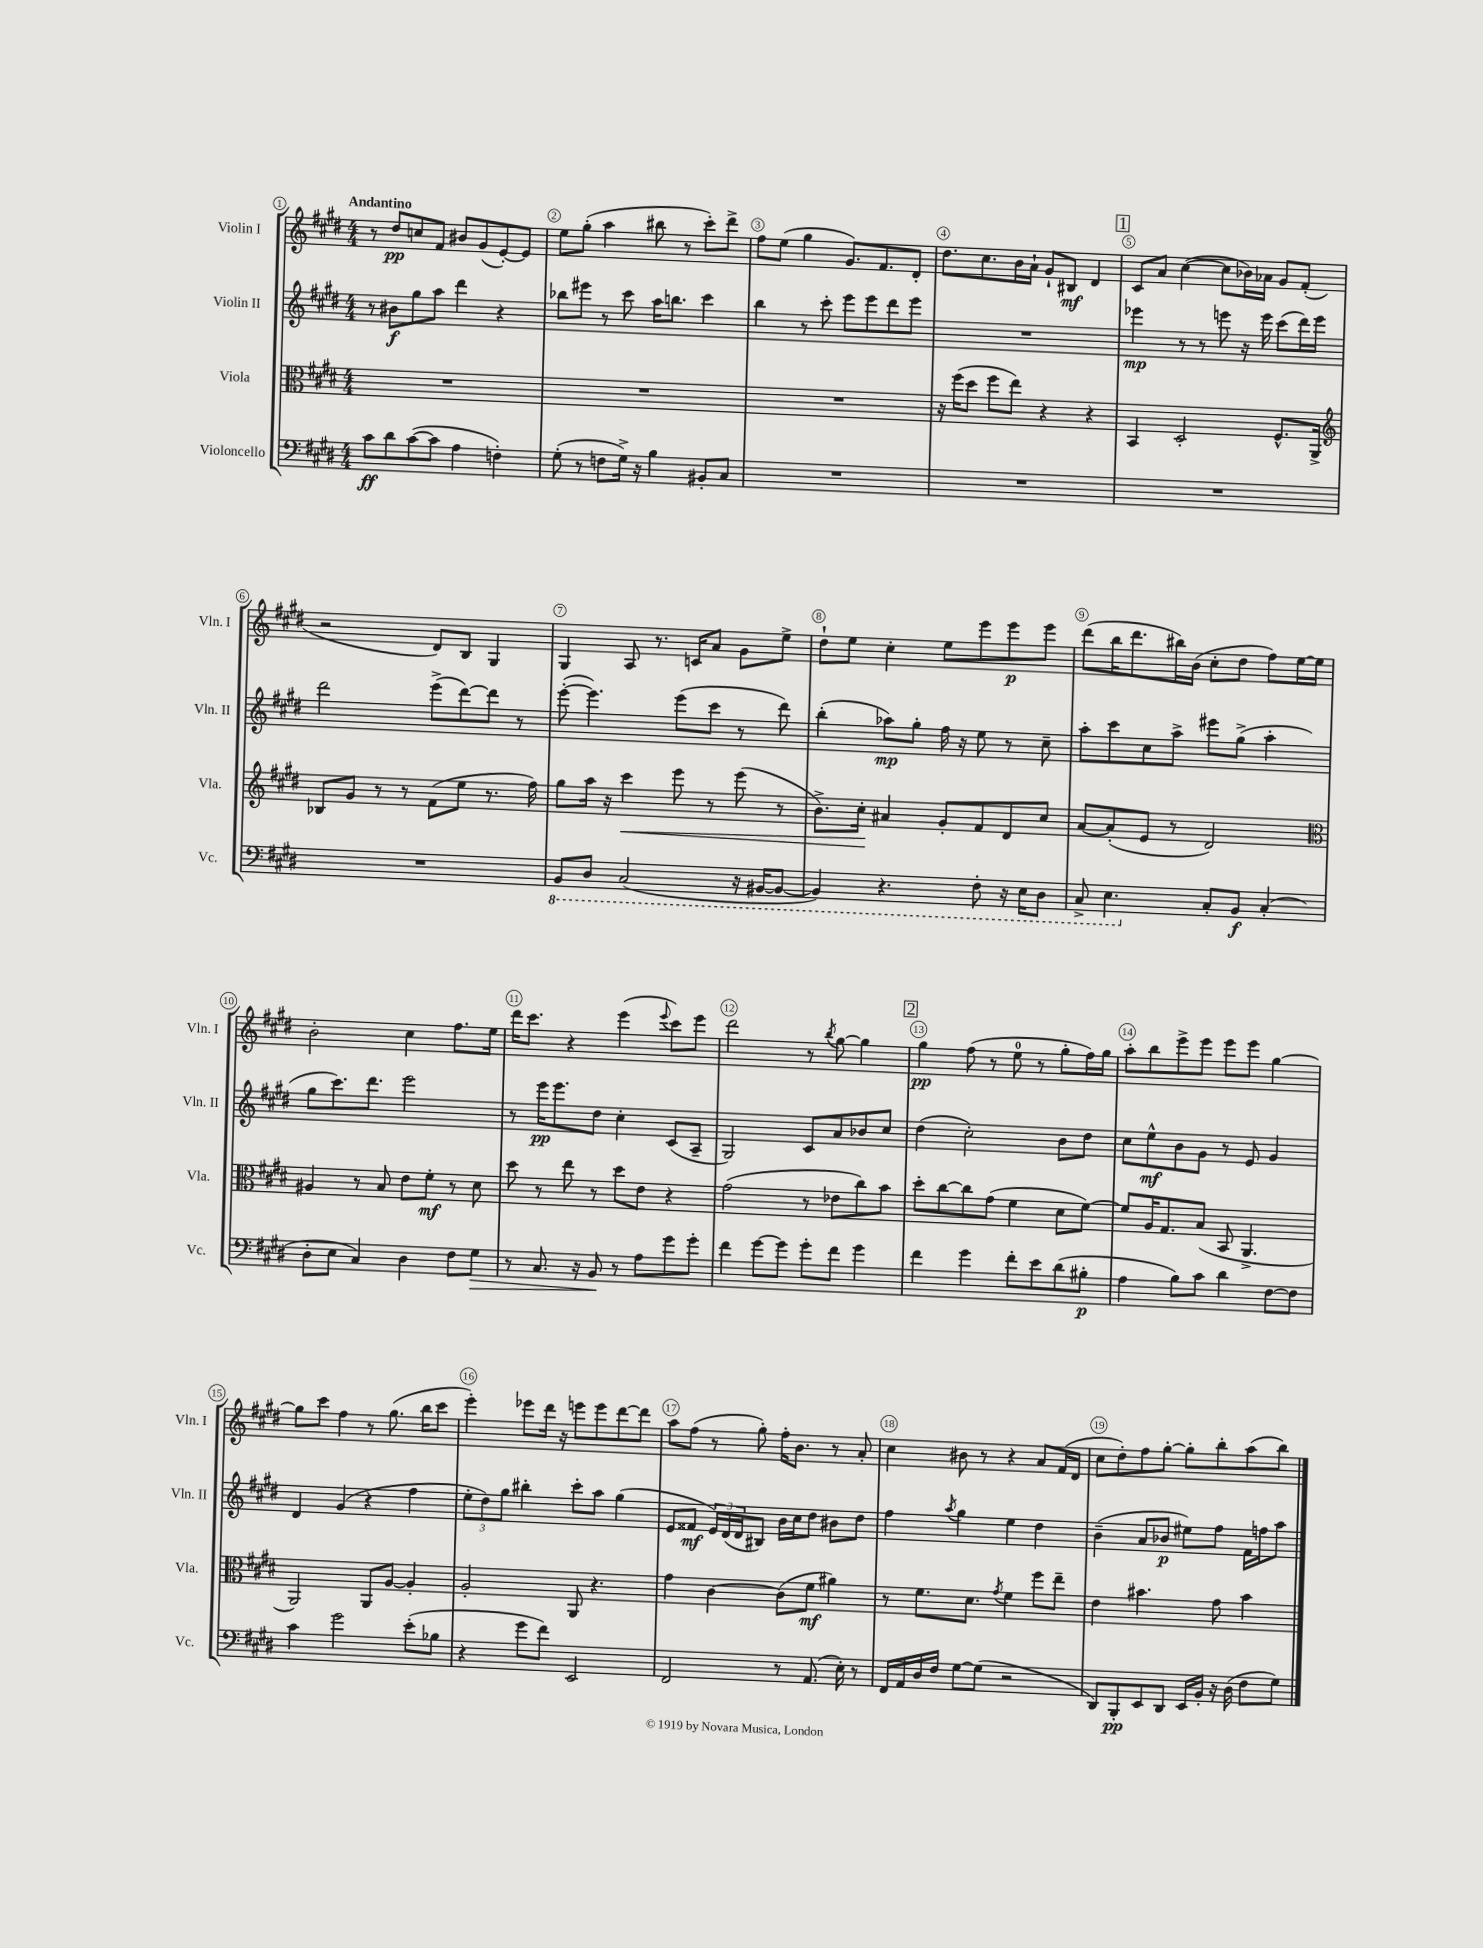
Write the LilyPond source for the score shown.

<<
\new StaffGroup <<
\new Staff = "s0" \with { instrumentName = "Violin I" shortInstrumentName = "Vln. I" } {
    \clef treble \key e \major \numericTimeSignature \time 4/4 \tempo "Andantino"
    r8 dis''8\pp c''8 fis'8 bis'8 gis'8( e'8~-.) e'8 |
    e''8 gis''8-.( a''4 bis''8 r8 cis'''8-.) dis'''8-> |
    fis''8 e''8( gis''4 gis'8.) fis'8. dis'8-. |
    dis''8. cis''8. b'16 a'16-! gis'8-! bis8\mf dis'4 |
    \mark \markup { \box "1" } cis'8 a'8 cis''4~( cis''8 bes'16) aes'16 gis'8 fis'8-.( |
    r2 dis'8) b8 gis4 |
    gis4 a8 r8. c'16 a'8 gis'8 e''8-> |
    dis''8-! e''8 cis''4-. e''8 e'''8 e'''8\p e'''8 |
    dis'''8( b''16 dis'''8. bis''16) b'16( cis''8-. dis''8 fis''8) e''16~ e''16 |
    b'2-. cis''4 fis''8. e''16 |
    dis'''16 cis'''8. r4 e'''4( \appoggiatura { e'''8 } cis'''8) e'''8 |
    dis'''2 r8 \acciaccatura { b''8 } gis''8~ gis''4 |
    \mark \markup { \box "2" } gis''4\pp fis''8( r8 e''8-0 r8 gis''8-. fis''16) gis''16 |
    a''8-. b''8 e'''8-> e'''8 e'''8 e'''8 gis''4~ |
    gis''8 cis'''8 fis''4 r8 gis''8.( b''16 cis'''8 |
    e'''4-.) ees'''8 dis'''16 r16 e'''8 e'''8 dis'''8~ dis'''8 |
    a''8 fis''8( r8 gis''8-.) fis''16-. b'8. r8 a'8-. |
    cis''4 bis'8 r8 r4 a'8 fis'16( dis'16 |
    cis''8 dis''8-.) fis''8 gis''8~-. gis''8-. b''8-. a''8( b''8) \bar "|." |
}
\new Staff = "s1" \with { instrumentName = "Violin II" shortInstrumentName = "Vln. II" } {
    \clef treble \key e \major \numericTimeSignature \time 4/4
    r8 bis'8\f gis''8 a''8 dis'''4 r4 |
    bes''8 eis'''8 r8 cis'''8 a''16 b''8. cis'''4 |
    b''4 r8 cis'''8-. e'''8 e'''8 dis'''8 e'''8 |
    R1 |
    \mark \markup { \box "1" } ees'''4\mp r8 r8 e'''8 r16 e'''16 cis'''8( dis'''16) e'''16 |
    dis'''2 e'''8->( dis'''8~) dis'''8 r8 |
    e'''8~-.( e'''4.) e'''8( cis'''8 r8 dis'''8) |
    b''4-.( aes''8\mp) gis''8-. fis''16 r16 e''8 r8 cis''8-- |
    a''8-. cis'''8 cis''8 a''8-> eis'''8 gis''8->( a''4-. |
    gis''8 cis'''8.) dis'''8. e'''2 |
    r8 e'''16\pp e'''8. dis''8 cis''4-. cis'8( a8-- |
    gis2) cis'8 a'8 bes'8 cis''8 |
    \mark \markup { \box "2" } dis''4( cis''2-.) b'8 dis''8 |
    cis''8 e''8-^\mf b'8 gis'8 r8 e'8 gis'4 |
    dis'4 gis'4( r4 fis''4 |
    \tuplet 3/2 { e''8-. dis''8) gis''8 } bis''4-. cis'''8-. a''8 gis''4( |
    e'8 fisis'8\mf \tuplet 3/2 { e'16) dis'16( dis'16 } bis8) b'16 cis''16 dis''8 bis'8 dis''8 |
    fis''4 \acciaccatura { a''8 } gis''4 e''4 dis''4 |
    b'4--( a'8 bes'8\p eis''8) fis''8 fis'16 f''16 a''8 \bar "|." |
}
\new Staff = "s2" \with { instrumentName = "Viola" shortInstrumentName = "Vla." } {
    \clef alto \key e \major \numericTimeSignature \time 4/4
    R1 |
    R1 |
    R1 |
    r16 fis''16( dis''8 fis''8 e''8) r4 r4 |
    \mark \markup { \box "1" } b,4 dis2-. fis8.-^ a,16-> |
    \clef treble bes8 gis'8 r8 r8 fis'8( e''8 r8. fis''16) |
    gis''8 a''16 r16 cis'''4\< e'''8 r8 e'''8( r8 |
    b'8.->) cis''16-.\! ais'4 gis'8-. fis'8 dis'8 cis''8 |
    a'8~ a'8-.( e'8 r8 dis'2) |
    \clef alto ais4 r8 b8 e'8 fis'8-.\mf r8 dis'8 |
    dis''8 r8 e''8 r8 dis''8 e'8 r4 |
    gis'2( r8 ees'8 cis''8) b'8 |
    \mark \markup { \box "2" } dis''8-. cis''8~ cis''8 gis'8( fis'4 dis'8 fis'8~) |
    fis'8 a16 gis8. b8( b,8 a,4.-> |
    a,2) a,8 a8~ a4-. |
    a2-. a,8 r4. |
    gis'4 cis'4~ cis'8( fis'8\mf ais'4) |
    r8 fis'8. dis'8. \acciaccatura { gis'8 } fis'4 fis''8 e''8-- |
    e'4 bis'4. gis'8 bis'4 \bar "|." |
}
\new Staff = "s3" \with { instrumentName = "Violoncello" shortInstrumentName = "Vc." } {
    \clef bass \key e \major \numericTimeSignature \time 4/4
    cis'8\ff dis'8 cis'8~( cis'8 a4 f4-.) |
    gis8-.( r8 f8 gis16->) r16 b4 bis,8-. cis8 |
    R1 |
    R1 |
    \mark \markup { \box "1" } R1 |
    R1 |
    \ottava #-1 b,,8 dis,8 cis,2( r16 bis,,16~ bis,,8~ |
    bis,,4) r4. fis,8-. r16 e,16 dis,8 |
    cis,8-> e,4. \ottava #0 cis8-. b,8\f cis4-.( |
    dis8-. e8 cis4) dis4 fis8 gis8\> |
    r8 cis8. r16 b,8\! r8 a8 gis'8 gis'8-. |
    fis'4 gis'8~ gis'8 gis'8-. fis'8 gis'4 |
    \mark \markup { \box "2" } fis'4 gis'4 fis'8-. e'8 dis'8( bis8-.\p |
    a4 b8) cis'8 dis'4 fis8~ fis8 |
    cis'4 gis'2 e'8-.( bes8 |
    r4 gis'8 fis'8) e,2 |
    fis,2 r8 a,8.( e16-.) r8 |
    fis,16 a,16 dis16 fis16 gis8~ gis8( r2 |
    dis,8) b,,8-.\pp e,8 dis,8 e,16 b,16-. r16 dis16( fis8 gis8) \bar "|." |
}
>>
>>
\layout { \context { \Score \override BarNumber.break-visibility = ##(#f #t #t) barNumberVisibility = #all-bar-numbers-visible \override BarNumber.stencil = #(make-stencil-circler 0.1 0.3 ly:text-interface::print) } }
